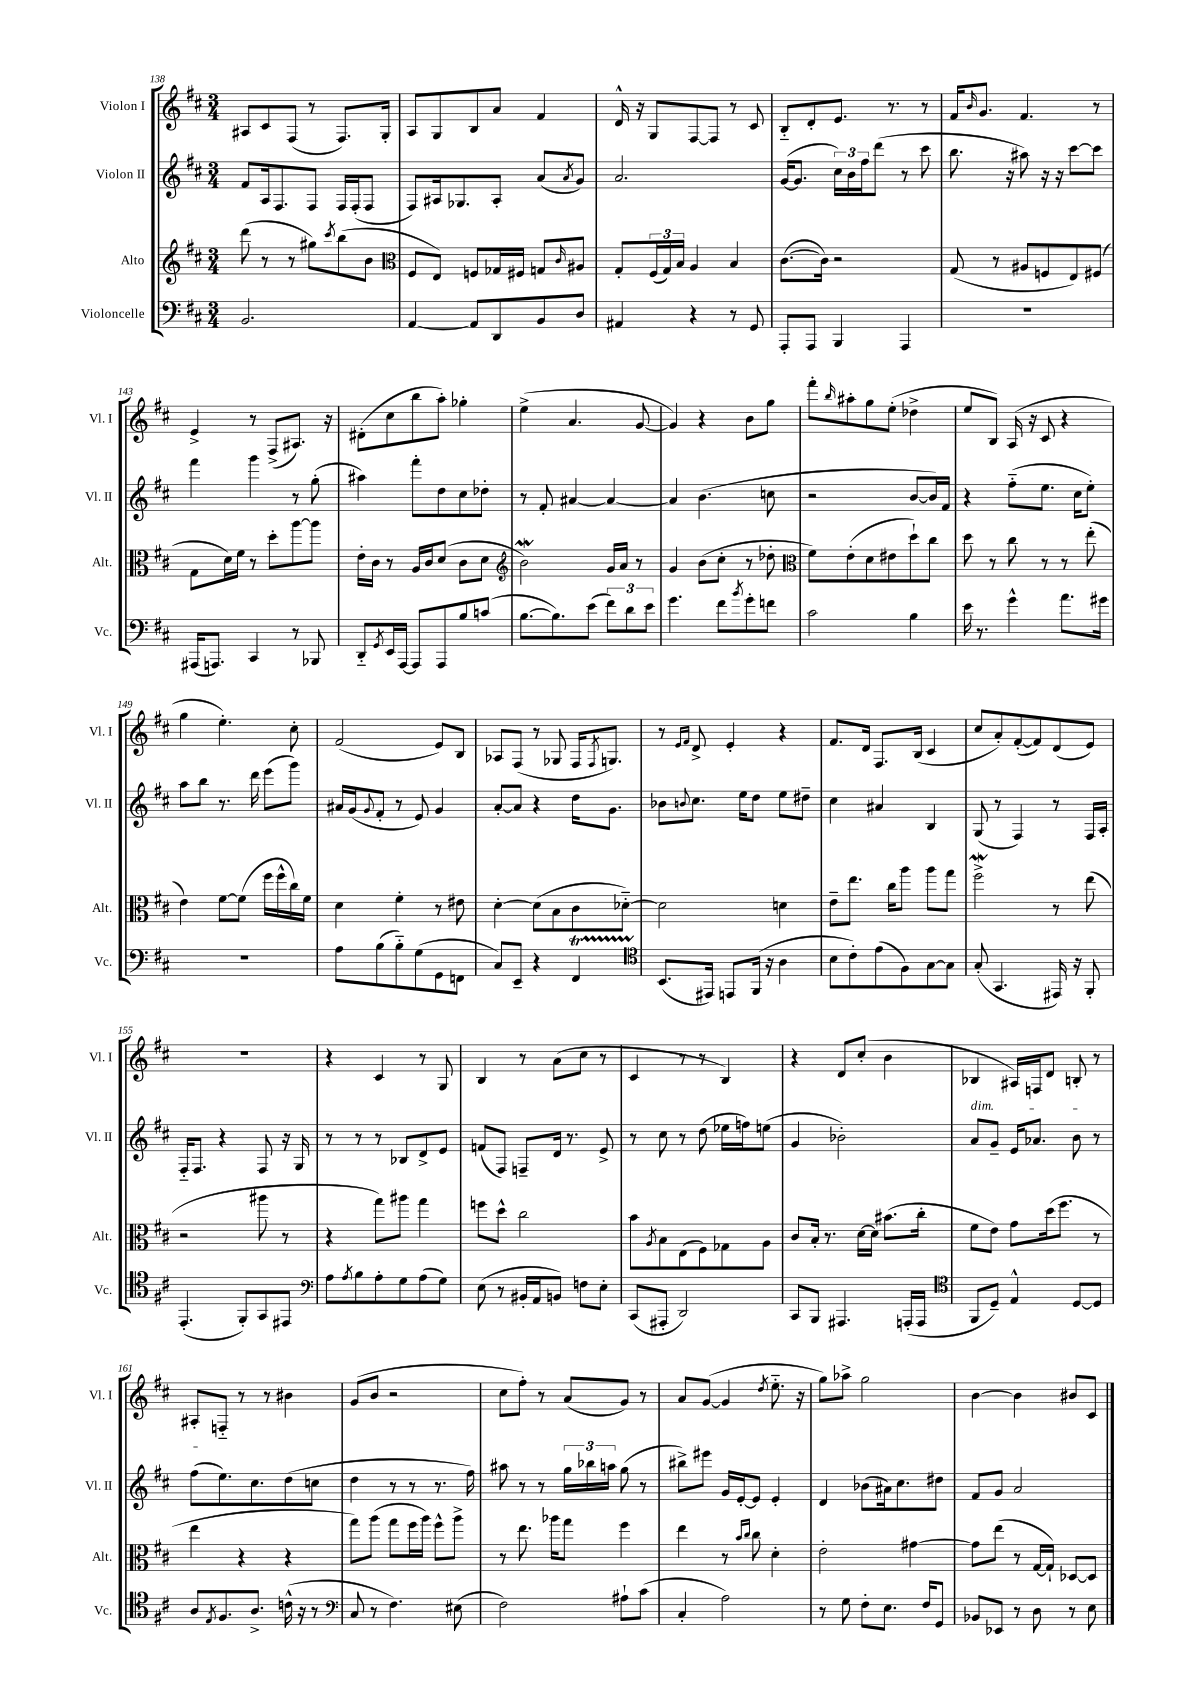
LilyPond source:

<<
\new StaffGroup <<
\new Staff = "s0" \with { instrumentName = "Violon I" shortInstrumentName = "Vl. I" } {
    \clef treble \key d \major \numericTimeSignature \time 3/4
    ais8 cis'8 fis8( r8 fis8.) g16-. |
    a8 g8 b8 a'8 fis'4 |
    d'16-^ r16 g8 fis8~ fis8 r8 cis'8 |
    b8-_ d'8-. e'8. r8. r8 |
    fis'16 \grace { b'16 } g'8. fis'4. r8 |
    e'4-> r8 fis8->( ais8.) r16 |
    dis'8-.( cis''8 b''8 a''8-.) ges''4-. |
    e''4->( a'4. g'8~ |
    g'4) r4 b'8 g''8 |
    fis'''8-. \grace { b''16 } ais''8-. g''8 e''8-.( des''4-> |
    e''8 b8) a16( r16 cis'8 r4 |
    g''4 e''4.-.) cis''8-. |
    fis'2( e'8) b8 |
    aes8 fis8( r8 ges8 fis16 \acciaccatura { fis8 } g8.) |
    r8 \grace { e'16 fis'16 } d'8-> e'4-. r4 |
    fis'8. d'16 fis8. b16( cis'4 |
    cis''8 a'8-.) fis'8~-.( fis'8) d'8( e'8) |
    R2. |
    r4 cis'4 r8 g8 |
    b4 r8 a'8( cis''8 r8 |
    cis'4 r8 r8 b4) |
    r4 d'8 cis''8-.( b'4 |
    bes4\dim ais16) f16 d'8 b8-. r8 |
    ais8-.\! f8-_ r8 r8 bis'4 |
    g'8( b'8 r2 |
    cis''8 fis''8-.) r8 a'8( g'8) r8 |
    a'8 g'8~( g'4 \acciaccatura { d''8 } e''8.-_ r16 |
    g''8) aes''8-> g''2 |
    b'4~ b'4 bis'8 cis'8 \bar "|." |
}
\new Staff = "s1" \with { instrumentName = "Violon II" shortInstrumentName = "Vl. II" } {
    \clef treble \key d \major \numericTimeSignature \time 3/4
    fis'8 a16 fis8. fis8 fis16 fis16-.( fis8 |
    fis8) ais16 ges8. ais8-. a'8( \acciaccatura { a'8 } g'8) |
    a'2. |
    g'16~( g'8. \tuplet 3/2 { cis''16) b'16 fis''16 } d'''8( r8 cis'''8 |
    b''8. r16 ais''8) r16 r16 cis'''8~ cis'''8 |
    fis'''4 g'''4 r8 g''8-.( |
    ais''4) fis'''8-. d''8 cis''8 des''8-. |
    r8 fis'8-. ais'4~ ais'4~ |
    ais'4 b'4.( c''8 |
    r2 b'8~ b'16) fis'16 |
    r4 fis''8-_( e''8. cis''16 e''8-.) |
    a''8 b''8 r8. d'''16 e'''8( g'''8) |
    ais'16 g'16( \appoggiatura { g'8 } fis'8-. r8 e'8) g'4 |
    a'8~-. a'8 r4 d''16 g'8. |
    bes'8 \appoggiatura { b'8 } cis''8. e''16 d''8 e''8 dis''8-- |
    cis''4 ais'4 b4 |
    g8( r8 fis4) r8 fis16 a16-. |
    fis16-_ fis8. r4 fis8 r16 g16 |
    r8 r8 r8 bes8 d'8-> e'8 |
    f'8( fis8) f8-- d'16 r8. e'8-> |
    r8 cis''8 r8 d''8( ees''16 f''16) e''8( |
    g'4 bes'2-.) |
    a'8 g'8-- e'16 aes'8. b'8 r8 |
    fis''8( e''8.) cis''8. d''8( c''8 |
    d''4 r8 r8 r8. fis''16) |
    ais''8 r8 r8 \tuplet 3/2 { g''16 bes''16 a''16 } g''8( r8 |
    bis''8->) eis'''8 g'16 e'16~-. e'8 e'4-. |
    d'4 bes'8( ais'16) cis''8. dis''8 |
    fis'8 g'8 a'2 \bar "|." |
}
\new Staff = "s2" \with { instrumentName = "Alto" shortInstrumentName = "Alt." } {
    \clef treble \key d \major \numericTimeSignature \time 3/4
    d'''8( r8 r8 gis''8) \acciaccatura { cis'''8 } b''8( b'8 |
    \clef alto fis8 e8) f8 ges16 fis16 g8 \grace { cis'16 } ais8 |
    g8-. \tuplet 3/2 { fis16( g16) b16 } a4 b4 |
    cis'8.~( cis'16) r2 |
    g8( r8 ais8 f8 e8) fis8( |
    g8 d'16) fis'16 r8 d''8-. a''8~ a''8 |
    e'16-. cis'16 r8 a16 cis'16 d'8( cis'8 d'8 |
    \clef treble b'2\mordent) g'16 a'16 r8 |
    g'4 b'8( cis''8-. r8 des''8-. |
    \clef alto fis'8) e'8-.( d'8 eis'8 d''8-!) cis''8 |
    d''8 r8 cis''8 r8 r8 e''8-.( |
    e'4) fis'8~ fis'8( fis''16 fis''16-^ cis''16) fis'16 |
    d'4 fis'4-. r8 eis'8 |
    d'4~-. d'8( b8 cis'8 des'8~-_) |
    des'2 d'4 |
    e'8-- e''8. cis''16 a''8 a''8 g''8 |
    fis''2->\mordent r8 e''8( |
    r2 ais''8 r8 |
    r4 g''8) ais''8 g''4 |
    f''8 d''8-^ cis''2 |
    b'8 \acciaccatura { a8 } b8 e8( fis8) ges8 a8 |
    cis'8 b16-. r8. d'16~ d'16 bis'8.( cis''16-. |
    fis'8 e'8) g'8 d''16( fis''8. r8 |
    e''4 r4 r4 |
    g''8) a''8( g''8 fis''16 a''16) fis''8-^ a''8-> |
    r8 e''8. aes''16 g''8 fis''4 |
    e''4 r8 \grace { b'16 cis''16 } cis''8 d'4-. |
    e'2-. gis'4~ |
    gis'8 e''8( r8 g16~ g16-!) des8~ des8 \bar "|." |
}
\new Staff = "s3" \with { instrumentName = "Violoncelle" shortInstrumentName = "Vc." } {
    \clef bass \key d \major \numericTimeSignature \time 3/4
    b,2. |
    a,4~ a,8 d,8 b,8 d8 |
    ais,4 r4 r8 g,8 |
    a,,8-. a,,8 b,,4 a,,4 |
    R2. |
    ais,,16( a,,8.) cis,4 r8 bes,,8 |
    d,8-_ \acciaccatura { g,8 } e,16 a,,16~ a,,8 a,,8 b8 c'8( |
    b8.~ b8.) e'8( \tuplet 3/2 { fis'8) d'8 e'8 } |
    g'4. fis'8 \acciaccatura { b'8 } g'8-. f'8 |
    cis'2 b4 |
    e'16 r8. g'4-^ a'8. gis'16 |
    R2. |
    a8 b8( b8-_) g8( g,8 f,8 |
    cis8) e,8-- r4 fis,4\startTrillSpan |
    \clef tenor b,8.\stopTrillSpan( eis,16) e,8 fis,16( r16 a4 |
    b8 cis'8-.) e'8( fis8) g8~ g8 |
    g8-.( g,4. eis,16) r16 fis,8-. |
    e,4.-.( fis,8-.) g,8 eis,8 |
    \clef bass a8 \acciaccatura { a8 } b8 a8-. g8 a8( g8) |
    e8( r8 bis,16-. a,16 b,8) f8 e8-. |
    cis,8( ais,,8-. d,2) |
    cis,8 b,,8 ais,,4. a,,16-.( a,,16 |
    \clef tenor fis,8 d8--) e4-^ d8~ d8 |
    a8 \acciaccatura { e8 } fis8. a8.-> c'16-^( r16 r8 |
    \clef bass cis8 r8 fis4.) eis8( |
    fis2) ais8-! cis'8( |
    cis4-. a2) |
    r8 g8 fis8-. e8. fis16 g,8 |
    bes,8 ees,8 r8 d8 r8 e8 \bar "|." |
}
>>
>>
\layout { \context { \Score currentBarNumber = #138 } }
